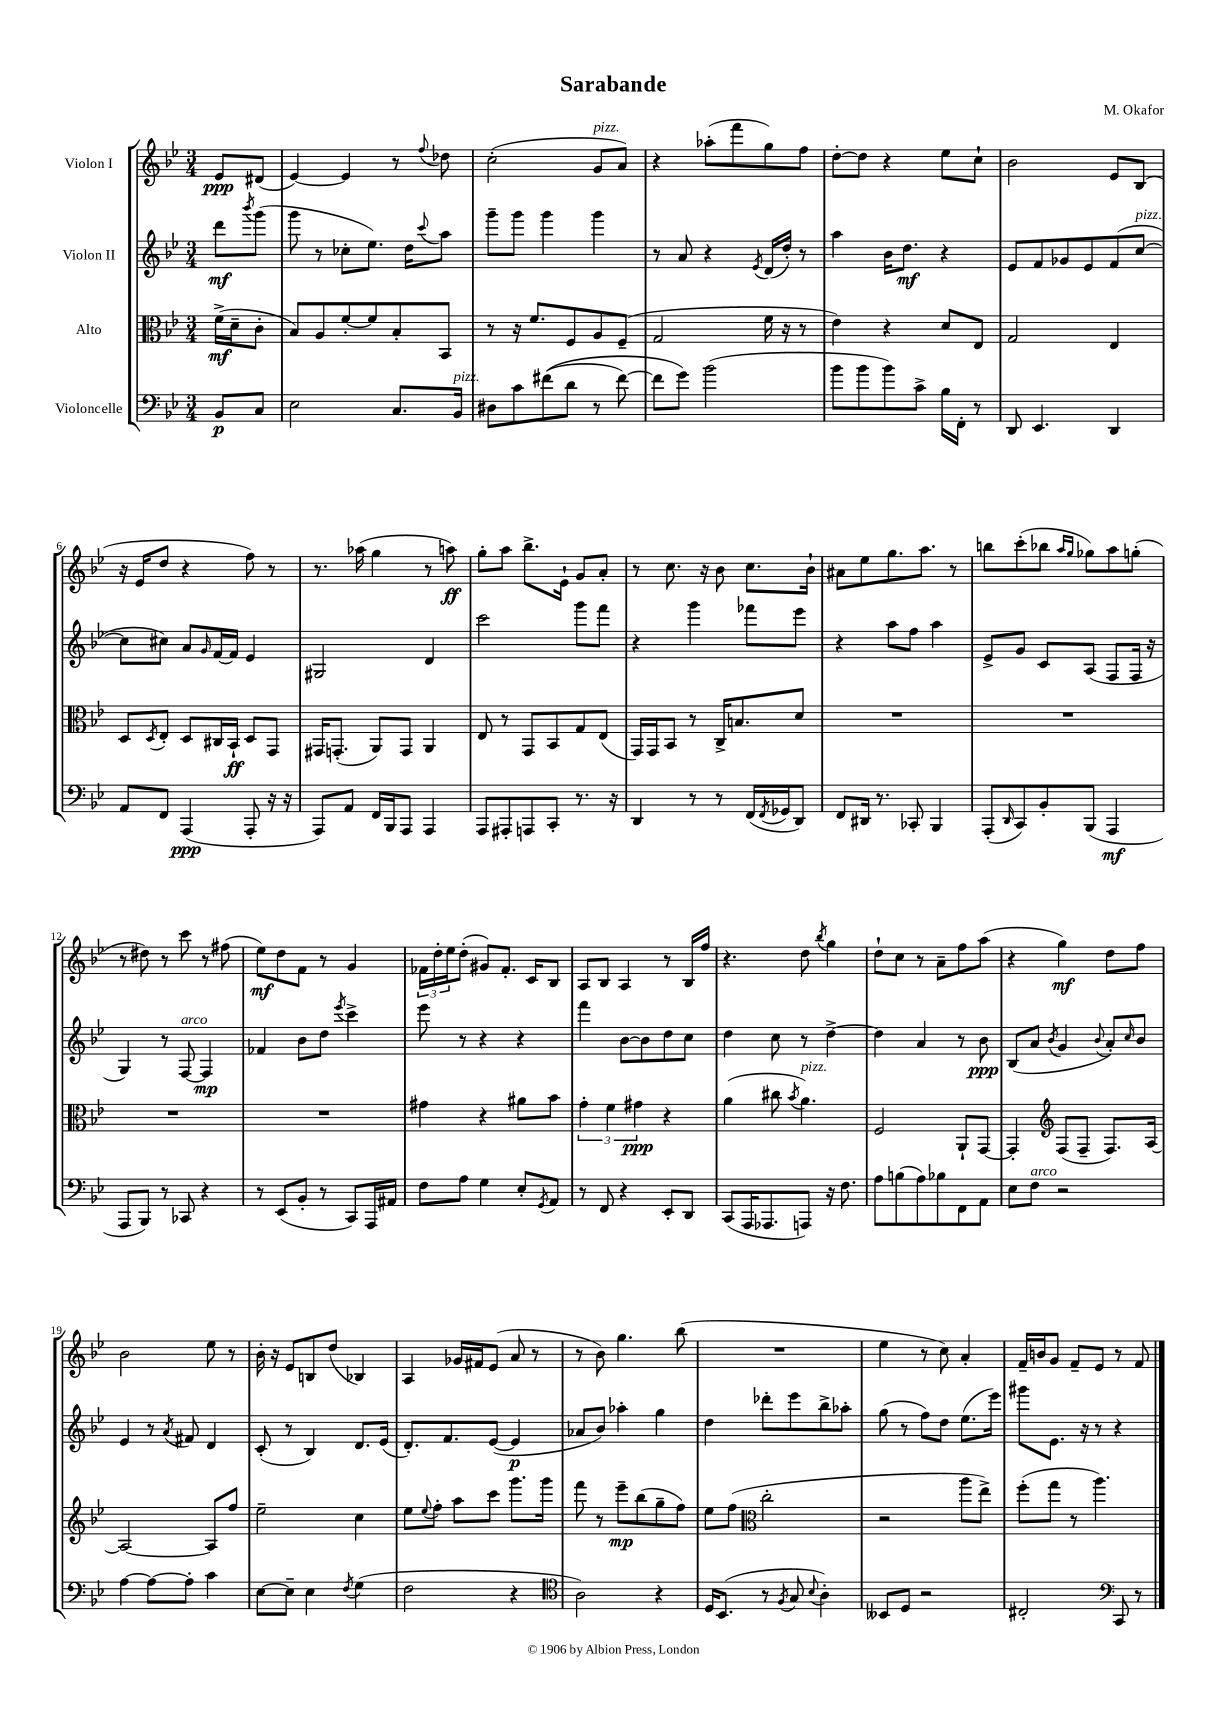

**kern	**kern	**kern	**kern
*staff4	*staff3	*staff2	*staff1
*clefF4	*clefC3	*clefG2	*clefG2
*k[b-e-]	*k[b-e-]	*k[b-e-]	*k[b-e-]
*M3/4	*M3/4	*M3/4	*M3/4
8BB-/L	(16f^\LL	8ddd\L	8e-/L
.	16d~\J	.	.
.	.	8qbbb-/	.
8C/J	8c'\J	(8ggg\J	(8d#/J
=	=	=	=
2E-\	8B-/L)	8ggg\	[4e-/)
.	8A/	8r	.
.	[8f'/	8cc-'\L	4e-/]
.	8f/]	8.ee-\J)	.
8.C/L	8B-'/	.	8r
.	.	16dd\LK	.
.	.	8qqccc/	8qqff/
.	8BB-/J	8aa\J	8dd-\
16BB-/Jk	.	.	.
=	=	=	=
8D#\L	8r	8ggg~\L	(2cc'\
8c\	16r	8ggg\J	.
.	8.f/L	.	.
&((8f#\	.	4ggg\	.
8d\J	8F/	.	.
8r	8A/	4ggg\	8g/L
[8f#\)	(8F~/J	.	8a/J)
=	=	=	=
8f#\]L	2G/	8r	4r
8g\J&)	.	8a/	.
(2b-\	.	4r	(8aa-'\L
.	.	.	8fff\
.	.	8qe-/	.
.	16f\	(16d/LL	8gg\)
.	16r	16dd'/JJ)	.
.	8r	8r	8ff\J
=	=	=	=
8b-\L	4e-\)	4aa\	[8dd'\L
8b-\	.	.	8dd\]J
8b-\)	4r	16b-\LK	4r
.	.	8.dd\J	.
8c^\J	.	.	.
16B-\LL	8d/L	4r	8ee-\L
16FF'\JJ	.	.	.
8r	8E-/J	.	8cc`\J
=	=	=	=
8DD/	2G/	8e-/L	2b-\
4.EE-/	.	8f/	.
.	.	8g-/	.
.	.	8e-/	.
4DD/	4E-/	(8f/	8e-/L
.	.	[8cc/J	(8B-/J
=	=	=	=
8AA/L	8D/L	8cc\]L	16r
.	.	.	16e-/LK
.	8qD/	.	.
8FF/J	8E-'/J	8cc#\J)	8dd/J
(4AAA/	8D/L	8a/L	4r
.	.	16qqg/	.
.	16C#/L	[16f/L	.
.	16BB-`/JJ	16f/]JJ	.
8AAA'/	8D/L	4e-/	8ff\)
16r	8GG/J	.	8r
16r	.	.	.
=	=	=	=
8AAA/L)	16GG#/LK	2G#/	8.r
.	(8.GG'/J	.	.
8AA/J	.	.	.
.	.	.	(16aa-\
16FF/LL	8AA/L)	.	4gg\
16BBB-/J	.	.	.
8AAA/J	8GG/J	.	.
4AAA/	4AA/	4d/	8r
.	.	.	8aa\)
=	=	=	=
8AAA/L	8E-/	2ccc\	8gg'\L
8AAA#'/	8r	.	8aa\J
8AAA/	8GG/L	.	8.bb-^\L
8CC'/J	8BB-/	.	.
.	.	.	16e-`\Jk
8.r	8G/	8ggg\L	8g/L
.	(8E-/J	8fff\J	8a'/J
16r	.	.	.
=	=	=	=
4DD/	16GG/LL)	4r	8r
.	16GG/J	.	.
.	8BB-/J	.	8.cc\
8r	8r	4ggg\	.
.	.	.	16r
8r	16C^/LK	.	8b-\
.	8.B/	.	.
(16FF/LL	.	8fff-\L	8.cc\L
8qFF/	.	.	.
16GG-/J	.	.	.
8DD/J)	8d/J	8eee-\J	.
.	.	.	16b-`\Jk
=	=	=	=
8FF/L	2.r	4r	8a#\L
16DD#/Jk	.	.	8ee-\
8.r	.	.	.
.	.	8aa\L	8.gg\
8CC-'/	.	8ff\J	.
.	.	.	8.aa\J
4BBB-/	.	4aa\	.
.	.	.	8r
=	=	=	=
(8AAA'/L	2.r	8e-^/L	8bb\L
16qqDD/	.	.	.
8CC/)	.	8g/J	(8ccc'\
8BB-'/	.	8c/L	8bb-\J
.	.	.	16qqaa/LL
.	.	.	16qqgg/JJ
(8BBB-/J	.	(8A/J	8gg-\L)
4AAA/	.	8F/L	8aa\
.	.	16F/Jk	(8gg'\J
.	.	16r	.
=	=	=	=
8AAA/L	2.r	4G/)	8r
8BBB-/J)	.	.	8dd#\)
8r	.	8r	8r
8CC-/	.	[8F/	8ccc\
4r	.	4F/]	8r
.	.	.	(8ff#\
=	=	=	=
8r	2.r	4f-/	8ee-\L)
(8EE-/L	.	.	8dd\
8BB-'/J	.	8b-\L	8f\J
8r	.	8dd\J	8r
.	.	8qeee-/	.
8CC/L)	.	4ccc^\	4g/
16AAA/L	.	.	.
16AA#/JJ	.	.	.
=	=	=	=
8F\L	4g#\	8eee-\	24f-\LL
.	.	.	24dd'\
.	.	.	24ee-\J
8A\J	.	8r	(8dd'\J
4G\	4r	4r	8g#/L)
.	.	.	8.f-'/J
8E-'/L	8a#\L	4r	.
.	.	.	16c/LK
8qGG/	.	.	.
8AA/J	8b-\J	.	8B-/J
=	=	=	=
8r	6g'\	4fff\	8A/L
8FF/	.	.	8B-/J
.	6f\	.	.
4r	.	[8b-\L	4A/
.	6g#\	.	.
.	.	8b-\]	.
8EE-'/L	4r	8dd\	8r
8DD/J	.	8cc\J	16B-/LL
.	.	.	16ff/JJ
=	=	=	=
(8CC/L	(4a\	4dd\	4.r
16AAA/K	.	.	.
8.AAA-/	.	.	.
.	8cc#\	8cc\	.
.	8qb-/	.	.
8AAA/J)	4.a\)	8r	8dd\
.	.	.	8qbb-/
16r	.	[4dd^\	4gg\
8.F\	.	.	.
=	=	=	=
8A\L	2F/	4dd\]	8dd`\L
(8B\	.	.	8cc\J
8A\)	.	4a/	8r
8B-\	.	.	8a~\L
8FF\	8AA`/L	8r	8ff\
8AA\J	[8GG/J	8b-\	(8aa\J
=	=	=	=
8E-\L	4GG'/]	(8B-/L	4r
8F\J	.	8a/J	.
*	*clefG2	*	*
.	.	8qb-/	.
2r	(8F/L	4g/	4gg\)
.	8F~/J	.	.
.	.	8qqb-/	.
.	8.F/L)	8a'/L)	8dd\L
.	.	16qqcc/	.
.	.	8b-/J	8ff\J
.	[16A/Jk	.	.
=	=	=	=
[4A\	2A/_	4e-/	2b-\
8A\_L	.	8r	.
.	.	8qa/	.
8A'\]J	.	8f#/	.
4c\	8A/]L	4d/	8ee-\
.	8ff/J	.	8r
=	=	=	=
[8E-\L	2ee-~\	(8c'/	16b-'\
.	.	.	16r
8E-~\]J	.	8r	8e-/L
4E-\	.	4B-/)	8B/
.	.	.	(8dd/J
8qF/	.	.	.
(4G\	4cc\	8.d/L	4B-/)
.	.	(16e-/Jk	.
=	=	=	=
2F\	8ee-\L	8.d'/L)	4A/
.	8qqee-/	.	.
.	8ff'\J	.	.
.	.	8.f/	.
.	8aa\L	.	16g-/LL
.	.	.	16f#/J
.	8ccc\J	([8e-/J	(8e-/J
4r	8.ggg\L	4e-/]	8a/
.	.	.	8r
.	16ggg\Jk	.	.
=	=	=	=
*clefC4	*	*	*
2A\)	8fff\	8a-/L	8r
.	8r	8b-/J)	8b-\)
.	8eee-~\L	4aa-'\	4.gg\
.	(8bb-\	.	.
4r	8gg~\	4gg\	.
.	8ff\J)	.	(8bb-\
=	=	=	=
16D/LK	8ee-\L	4dd\	2.r
(8.BB-/J	.	.	.
.	(8ff\J	.	.
*	*clefC3	*	*
8r	2cc'\	8ddd-'\L	.
8qF/	.	.	.
8G/	.	8eee-\	.
8qqB-/	.	.	.
4A'\)	.	8bb-^\	.
.	.	8aa-'\J	.
=	=	=	=
8BB--/L	2r	(8gg\	4ee-\
8D/J	.	8r	.
2r	.	8ff\L)	8r
.	.	8dd\J	8cc\)
.	8aa\L	(8.ee-\L	4a'/
.	8ee-^\J)	.	.
.	.	16eee-\Jk)	.
=	=	=	=
2C#'/	(8ff'\L	8ggg#\L	16f~/LL
.	.	.	16b/J
.	8gg\J	8.e-\J	8g/J
.	8r	.	8f~/L
.	.	16r	.
.	4.aa\)	8r	8e-/J
*clefF4	*	*	*
8CC/	.	4r	8r
8r	.	.	8f/
==	==	==	==
*-	*-	*-	*-
